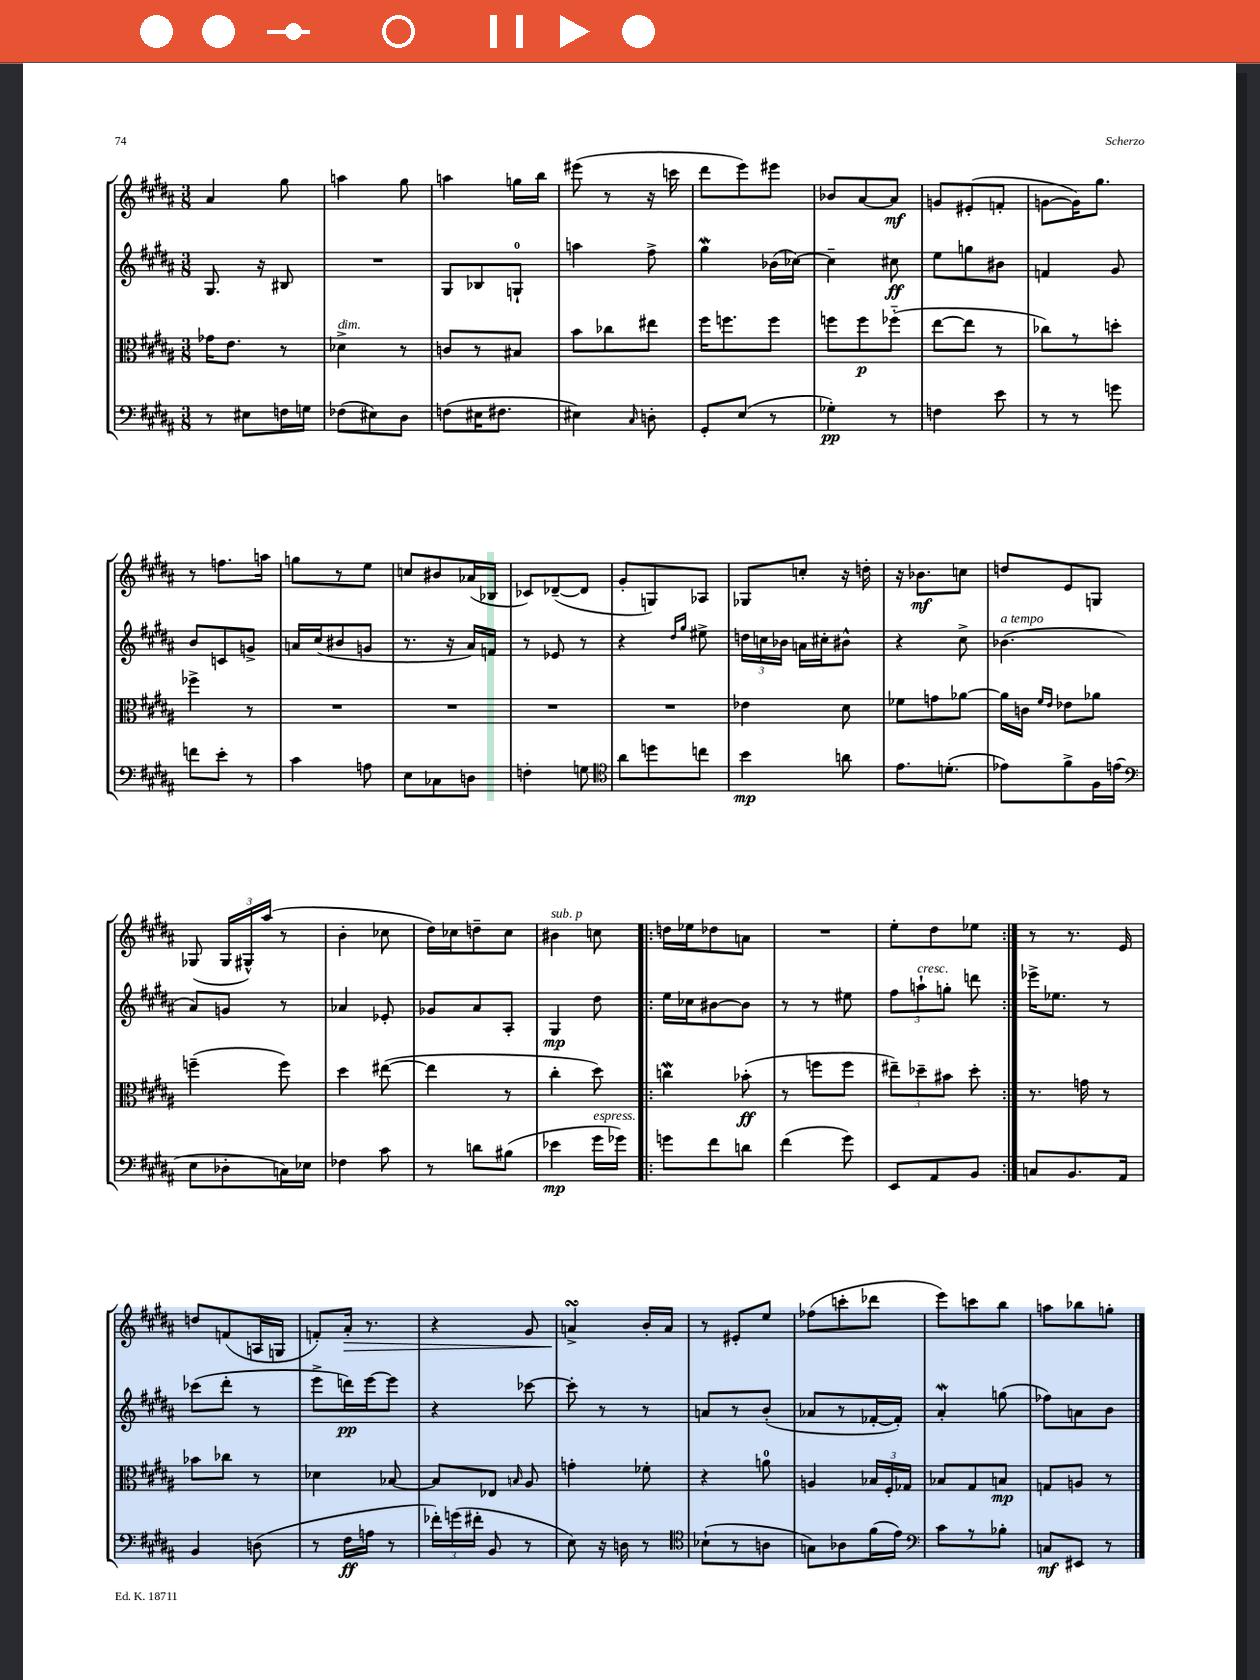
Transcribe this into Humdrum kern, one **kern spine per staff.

**kern	**dynam	**kern	**dynam	**kern	**dynam	**kern	**dynam
*part4	*part4	*part3	*part3	*part2	*part2	*part1	*part1
*staff4	*staff4	*staff3	*staff3	*staff2	*staff2	*staff1	*staff1
*clefF4	*	*clefC3	*	*clefG2	*	*clefG2	*
*k[f#c#g#d#a#]	*	*k[f#c#g#d#a#]	*	*k[f#c#g#d#a#]	*	*k[f#c#g#d#a#]	*
*M3/8	*	*M3/8	*	*M3/8	*	*M3/8	*
=16	=16	=16	=16	=16	=16	=16	=16
8r	.	16g-X\KL	.	8.G#/	.	4a#/	.
.	.	8.e\J	.	.	.	.	.
8E#X\L	.	.	.	.	.	.	.
.	.	.	.	16r	.	.	.
16Fn\L	.	8r	.	8B#X/	.	8gg#\	.
16Gn\JJ	.	.	.	.	.	.	.
=17	=17	=17	=17	=17	=17	=17	=17
!	!	!LO:TX:a:i:t=dim.	!	!	!	!	!
(8F-X\L	.	4d-X^\	.	4.r	.	4aan\	.
8E#X\)	.	.	.	.	.	.	.
8D#\J	.	8r	.	.	.	8gg#\	.
=18	=18	=18	=18	=18	=18	=18	=18
(8Fn\L	.	8cn/L	.	8G#/L	.	4aan\	.
16E#X\K	.	8r	.	8B-X/	.	.	.
8.F#X\J	.	.	.	.	.	.	.
.	.	8B#X/J	.	8Gn`/J	.	16ggn\LL	.
.	.	.	.	.	.	16bb\JJ	.
=19	=19	=19	=19	=19	=19	=19	=19
4E#X\)	.	8b\L	.	4aan\	.	(8eee#X\	.
.	.	8cc-X\	.	.	.	8r	.
16qqC#/	.	.	.	.	.	.	.
8Dn'\	.	8ee#X\J	.	8ff#^\	.	16r	.
.	.	.	.	.	.	16cccn\	.
=20	=20	=20	=20	=20	=20	=20	=20
8GG#'/L	.	16ff#\KL	.	4gg#W\	.	8ddd#\L	.
.	.	8.ffn\	.	.	.	.	.
(8E/J	.	.	.	.	.	8eee\)	.
8r	.	8ff\J	.	(16b-X\LL	.	8eee#X\J	.
.	.	.	.	[16cc-X\JJ)	.	.	.
=21	=21	=21	=21	=21	=21	=21	=21
4G-X'\)	pp	8ffn\L	.	4cc-~\]	.	8b-X/L	.
.	.	8ff\	p	.	.	[8a#/	.
8r	.	(8ff-X\J	.	8cc#X\	ff	8a#/J]	mf
=22	=22	=22	=22	=22	=22	=22	=22
4Fn\	.	[8ee\L	.	8ee\L	.	8gn/L	.
.	.	8ee\J]	.	8ggn\	.	(8e#X'/	.
8e\	.	8r	.	8b#X\J	.	8fn'/J	.
=23	=23	=23	=23	=23	=23	=23	=23
8r	.	8cc-X\L)	.	4fn/	.	[8gn\L	.
8r	.	8r	.	.	.	16g\K])	.
.	.	.	.	.	.	8.gg#\J	.
8gn\	.	8ddn'\J	.	8g#/	.	.	.
!!LO:LB:g=z
=24	=24	=24	=24	=24	=24	=24	=24
8fn\L	.	4ff-X^\	.	8b/L	.	8r	.
8e'\J	.	.	.	8cn/	.	8.ffn\L	.
8r	.	8r	.	8gn^/J	.	.	.
.	.	.	.	.	.	16aan\Jk	.
=25	=25	=25	=25	=25	=25	=25	=25
4c#\	.	4.r	.	16an/LL	.	8ggn\L	.
.	.	.	.	(16cc#/J	.	.	.
.	.	.	.	8b#X/	.	8r	.
8An\	.	.	.	8gn/J	.	8ee\J	.
=26	=26	=26	=26	=26	=26	=26	=26
8E\L	.	4.r	.	8.r	.	8ccn/L	.
8C-X\	.	.	.	.	.	8b#X/	.
.	.	.	.	16r	.	.	.
8Dn\J	.	.	.	16a#/LL)	.	(16a-X/L	.
.	.	.	.	16fn/JJ	.	16B-X/JJ	.
=27	=27	=27	=27	=27	=27	=27	=27
4Fn'\	.	4.r	.	8r	.	8c-X/L)	.
.	.	.	.	8e-X/	.	([8d-X~/	.
8Gn\	.	.	.	8r	.	8d-/J]	.
=28	=28	=28	=28	=28	=28	=28	=28
*clefC4	*	*	*	*	*	*	*
8a#\L	.	4.r	.	4r	.	8g#'/L	.
8ddn\	.	.	.	.	.	8Gn/)	.
.	.	.	.	16qqdd#/LL	.	.	.
.	.	.	.	16qqgg#/JJ	.	.	.
8ccn\J	.	.	.	8ee#X^\	.	8A-X/J	.
=29	=29	=29	=29	=29	=29	=29	=29
4b\	mp	4e-X\	.	24ddn\LL	.	8G-X/L	.
.	.	.	.	24ccn\	.	.	.
.	.	.	.	24b-X\JJ	.	.	.
.	.	.	.	16an\LL	.	8ccn'/J	.
.	.	.	.	16cc#X'\J	.	.	.
8an\	.	8d#\	.	8b#X^^\J	.	16r	.
.	.	.	.	.	.	16ddn'\	.
=30	=30	=30	=30	=30	=30	=30	=30
8.e\L	.	8f-X\L	.	4r	.	16r	.
.	.	.	.	.	.	8.b-X\L	mf
.	.	8gn\	.	.	.	.	.
(8.dn'\J	.	.	.	.	.	.	.
.	.	[8a-X\J	.	8cc#^\	.	8ccn\J	.
=31	=31	=31	=31	=31	=31	=31	=31
!	!	!	!	!LO:TX:a:i:t=a tempo	!	!	!
8e-X\L)	.	16a-\LL]	.	(4.b-X\	.	8ddn/L	.
.	.	16cn\JJ	.	.	.	.	.
.	.	16qqf#/LL	.	.	.	.	.
.	.	16qqe/JJ	.	.	.	.	.
8f#^\	.	8e-X\L	.	.	.	8e/	.
16F#\L	.	8a-X\J	.	.	.	8Gn/J	.
(16en\JJ	.	.	.	.	.	.	.
!!LO:LB:g=z
=32	=32	=32	=32	=32	=32	=32	=32
*clefF4	*	*	*	*	*	*	*
8E\L	.	(4ffn~\	.	8a#/L)	.	(8G-X/	.
8D-X'\	.	.	.	8gn/J	.	24G-/LL	.
.	.	.	.	.	.	24G#X^^/)	.
.	.	.	.	.	.	(24aa#/JJ	.
16Cn\L)	.	8ff\)	.	8r	.	8r	.
16E-X\JJ	.	.	.	.	.	.	.
=33	=33	=33	=33	=33	=33	=33	=33
4F-X\	.	4dd#\	.	4a-X/	.	4b'\	.
8c#\	.	([8ee#X\	.	8e-X'/	.	8cc-X\	.
=34	=34	=34	=34	=34	=34	=34	=34
8r	.	4ee#\]	.	8g-X/L	.	16dd#\LL)	.
.	.	.	.	.	.	16cc-X\J	.
8dn\L	.	.	.	8a#/	.	8ddn~\	.
(8B#X\J	.	8r	.	8A#'/J	.	8cc-\J	.
=35	=35	=35	=35	=35	=35	=35	=35
!	!	!	!	!	!	!LO:TX:a:i:t=sub. p	!
4e-X\	mp	4cc#'\	.	4G#/	mp	4b#X\	.
!LO:TX:a:i:t=espress.	!	!	!	!	!	!	!
16g#\LL	.	8dd#\)	.	8dd#\	.	8ccn\	.
16g-X\JJ)	.	.	.	.	.	.	.
=36!|:	=36!|:	=36!|:	=36!|:	=36!|:	=36!|:	=36!|:	=36!|:
8gn\L	.	4ccnw\	.	16ee\LL	.	16ddn\LL	.
.	.	.	.	16cc-X\J	.	16ee-X\J	.
8f#\	.	.	.	[8b#X\	.	8dd-X\	.
8dn\J	.	(8b-X'\	ff	8b#\J]	.	8an\J	.
=37	=37	=37	=37	=37	=37	=37	=37
(4f#\	.	8r	.	8r	.	4.r	.
.	.	8ffn\L	.	8r	.	.	.
8g#\)	.	8ff\J	.	8ee#X\	.	.	.
=38	=38	=38	=38	=38	=38	=38	=38
8EE/L	.	12ee#X~\L)	.	12ff#\L	.	8ee'\L	.
!	!	!	!	!LO:TX:a:i:t=cresc.	!	!	!
.	.	12dd-X~\	.	12aan`\	.	.	.
8AA#/	.	.	.	.	.	8dd#\	.
.	.	12b#X\J	.	12ggn'\J	.	.	.
8BB/J	.	8dd-'\	.	8dddn\	.	8ee-X\J	.
=39:|!	=39:|!	=39:|!	=39:|!	=39:|!	=39:|!	=39:|!	=39:|!
8Cn/L	.	8.r	.	16eee-X^\KL	.	8r	.
.	.	.	.	8.ee-X\J	.	.	.
8.BB/	.	.	.	.	.	8.r	.
.	.	16gn\	.	.	.	.	.
.	.	8r	.	8r	.	.	.
16AA#/Jk	.	.	.	.	.	16e/	.
!!LO:LB:g=z
=40	=40	=40	=40	=40	=40	=40	=40
4BB/	.	8b-X\L	.	(8ccc-X\L	.	8ddn/L	.
.	.	8cc-X\J	.	8ddd#'\J	.	(8fn/	.
(8Dn\	.	8r	.	8r	.	16An/L	.
.	.	.	.	.	.	16Gn/JJ	.
=41	=41	=41	=41	=41	=41	=41	=41
8r	.	4d-X\	.	8eee^\L	.	8fn'/L)	.
!	!	!	!	!	!	!	!LO:HP:b
16F#\LL	ff	.	.	16dddn\L)	pp	16a#'/Jk	>
16An\JJ	.	.	.	[16eee\J	.	8.r	.
8r	.	[8B-X/	.	8eee\J]	.	.	.
=42	=42	=42	=42	=42	=42	=42	=42
24f-X'\LL)	.	8B-/L]	.	4r	.	4r	.
(24gn\	.	.	.	.	.	.	.
24f#X'\JJ	.	.	.	.	.	.	.
8BB/	.	8E-X/J	.	.	.	.	.
.	.	16qqBn/	.	.	.	.	.
8r	.	8A#/	.	[8ccc-X\	.	8g#/	.
=43	=43	=43	=43	=43	=43	=43	=43
8E\)	.	4gn'\	.	8ccc-'\]	.	4ansSSs^/	.
16r	.	.	.	8r	.	.	.
16Dn\	.	.	.	.	.	.	.
8r	.	8f-X'\	.	8r	.	16b'/LL	]
.	.	.	.	.	.	16a/JJ	.
=44	=44	=44	=44	=44	=44	=44	=44
*clefC4	*	*	*	*	*	*	*
(8B-X`\L	.	4r	.	8an/L	.	8r	.
8r	.	.	.	8r	.	8e#X'/L	.
8An\J	.	8an\	.	(8b'/J	.	8ee/J	.
=45	=45	=45	=45	=45	=45	=45	=45
8Gn\L)	.	4An/	.	8a-X/L	.	(8ff-X\L	.
8A-X\	.	.	.	8r	.	8cccn'\	.
(16f#\L	.	24B-X/LL	.	[16f-X'/L	.	8ddd-X\J	.
.	.	24F#'/	.	.	.	.	.
16e\JJ)	.	.	.	16f-'/JJ])	.	.	.
.	.	24G-X/JJ	.	.	.	.	.
=46	=46	=46	=46	=46	=46	=46	=46
*clefF4	*	*	*	*	*	*	*
8c#\L	.	8B-X/L	.	4a#W'/	.	8eee\L)	.
8r	.	8G#/	.	.	.	8cccn\	.
8B-X'\J	.	8Bn/J	mp	(8ggn\	.	8bb\J	.
=47	=47	=47	=47	=47	=47	=47	=47
8Cn/L	mf	8Gn/L	.	8ff-X\L)	.	8aan\L	.
8EE#X/J	.	8An/J	.	8an\	.	8bb-X\	.
8r	.	8r	.	8b\J	.	8ggn'\J	.
==	==	==	==	==	==	==	==
*-	*-	*-	*-	*-	*-	*-	*-
